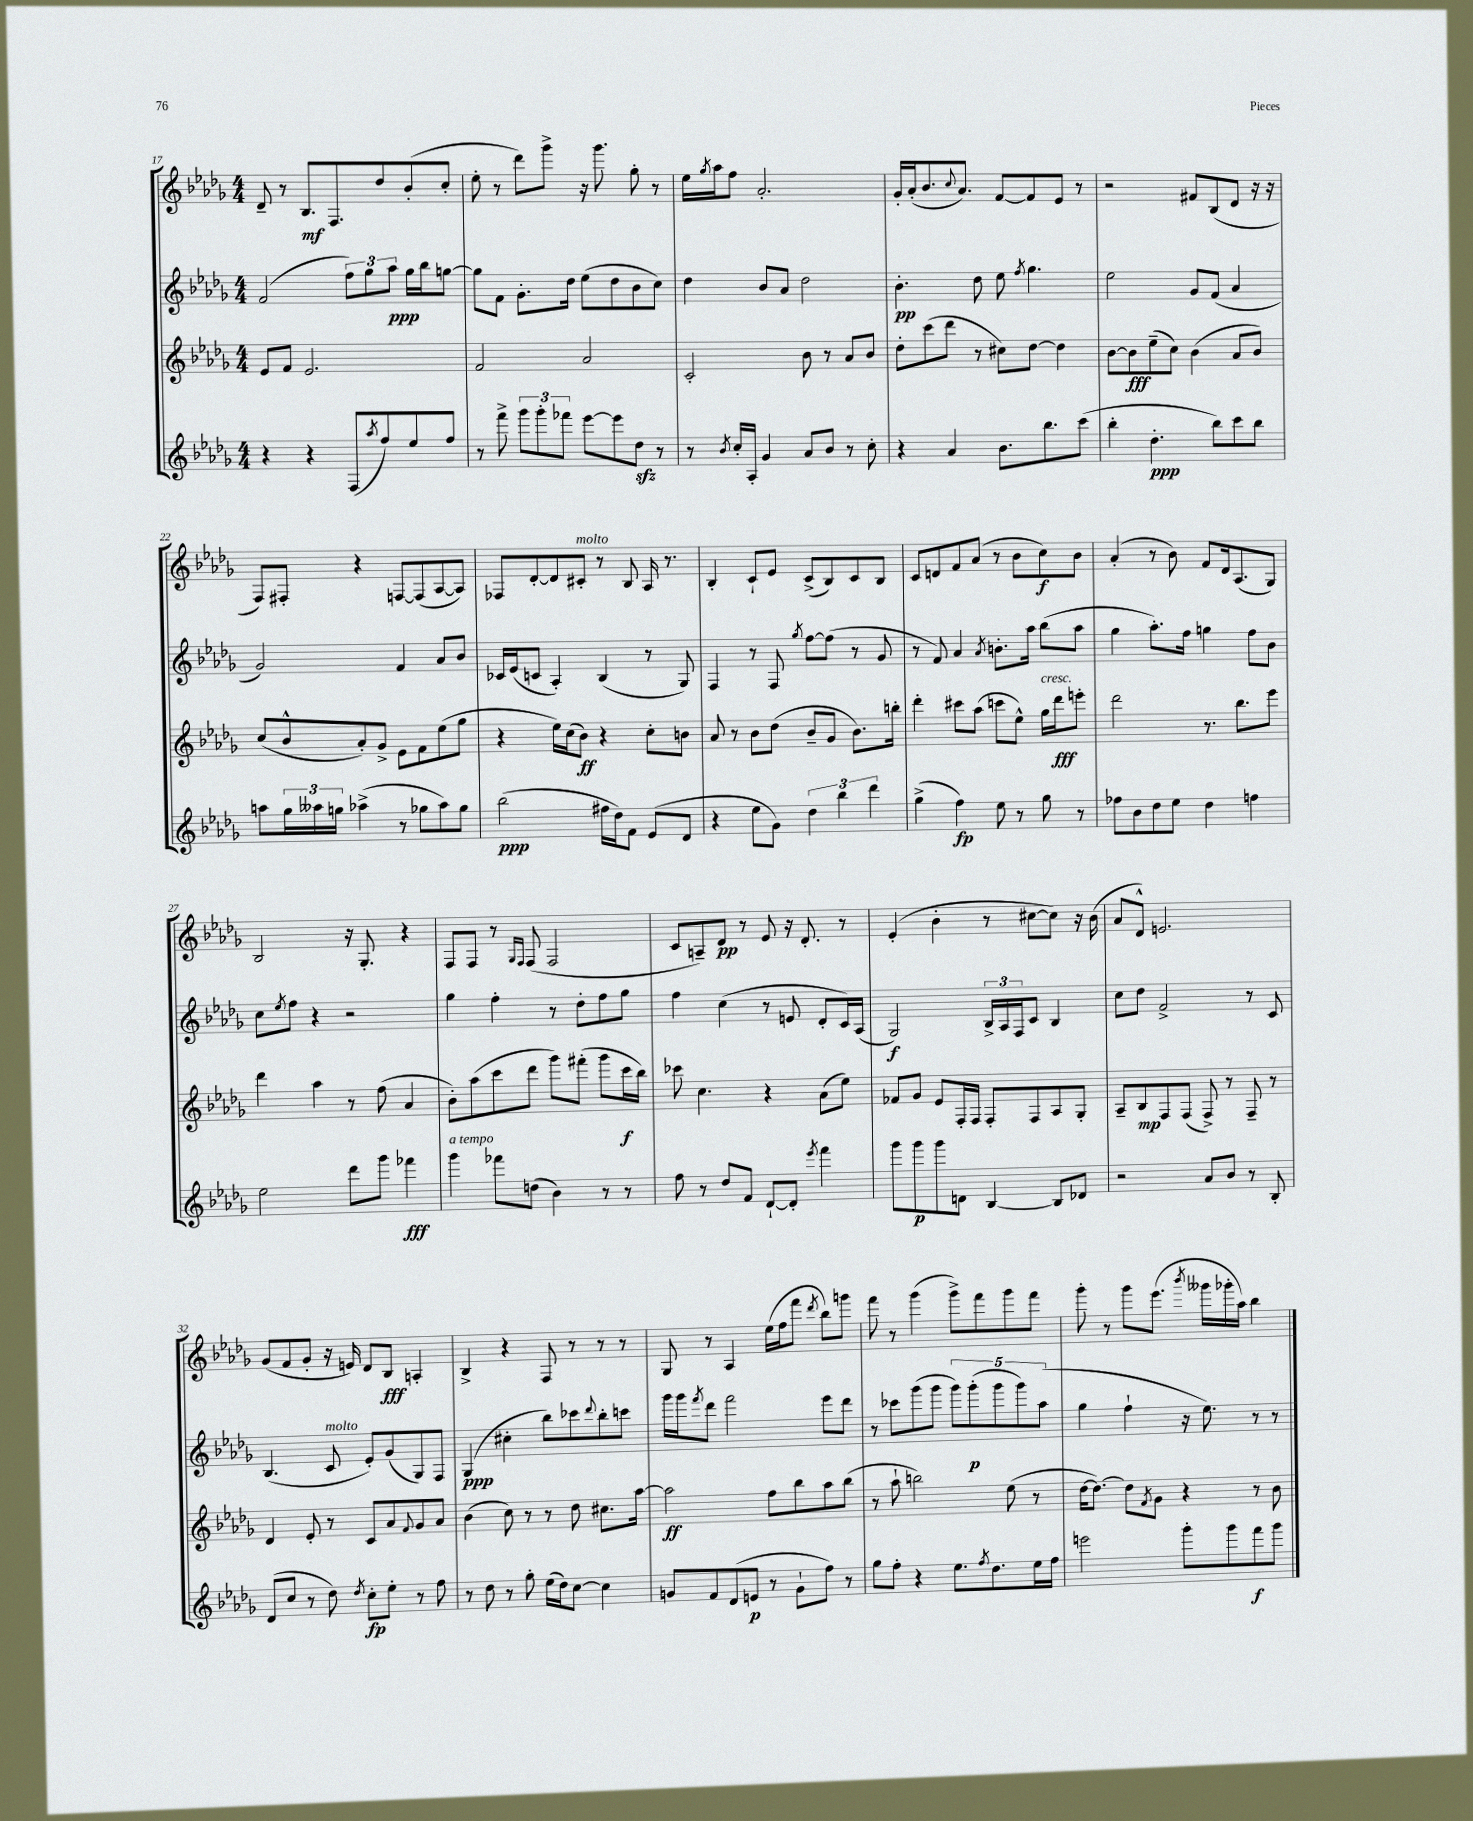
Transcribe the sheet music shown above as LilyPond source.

<<
\new StaffGroup <<
\new Staff = "s0" {
    \clef treble \key des \major \numericTimeSignature \time 4/4
    des'8-- r8 bes8.\mf f8. des''8 bes'8-.( c''8-. |
    ees''8-. r8 des'''8) ges'''8-> r16 ges'''8. ges''8-. r8 |
    ees''16 \acciaccatura { ges''8 } aes''16 f''8 aes'2.-. |
    ges'16-. aes'16-.( bes'8. \appoggiatura { c''8 } aes'8.) f'8~ f'8 ees'8 r8 |
    r2 fis'8 bes8( des'8 r16 r16 |
    f8) fis8-. r4 f8~ f8( aes8~ aes8) |
    fes8 des'8~-. des'8 cis'8-.^\markup { \italic "molto" } r8 bes8 aes16 r8. |
    bes4-. c'8-! ees'8 c'8->( bes8) c'8 bes8 |
    c'8 d'8 f'8 aes'8( r8 bes'8 c''8\f) bes'8 |
    aes'4-.( r8 bes'8) f'8 des'16 aes8.( ges8) |
    bes2 r16 ges8.-. r4 |
    f8 f8 r8 \grace { ges16 f16 } f8( f2 |
    c'8 a8--) des'8\pp r8 ees'8 r16 des'8.-. r8 |
    ees'4-.( bes'4-. r8 cis''8~ cis''8) r16 bes'16( |
    aes'8 des'8-^) e'2. |
    ges'8( f'8 ges'8-. r16 e'16) des'8 bes8\fff a4-. |
    bes4-> r4 f8 r8 r8 r8 |
    ges8 r8 aes4 ees''16( f''16 f'''8 \acciaccatura { des'''8 } bes''8) g'''8 |
    f'''8 r8 ges'''4( ges'''8->) f'''8 ges'''8 f'''8 |
    ges'''8-. r8 ges'''8 ees'''8.( \acciaccatura { bes'''8 } geses'''16 ges'''16-. aes''16) bes''4 \bar "|." |
}
\new Staff = "s1" {
    \clef treble \key des \major \numericTimeSignature \time 4/4
    f'2( \tuplet 3/2 { f''8) ges''8 aes''8\ppp } ges''16 bes''16 g''8~ |
    g''8 f'8 ges'8.-. des''16 ees''8( des''8 bes'8 c''8) |
    des''4 bes'8 aes'8 des''2 |
    bes'4.-.\pp des''8 ees''8 \acciaccatura { f''8 } ges''4. |
    ees''2 ges'8 f'8( aes'4 |
    ges'2) f'4 aes'8 bes'8 |
    ces'16 ees'16( c'8 aes4-.) bes4( r8 ges8) |
    f4 r8 f8 \acciaccatura { ges''8 } f''8~ f''8( r8 ges'8 |
    r8 f'8) aes'4 \acciaccatura { aes'8 } b'8.-. aes''16 bes''8( aes''8 |
    ges''4 aes''8.-.) f''16 g''4 f''8 bes'8 |
    c''8 \acciaccatura { ees''8 } f''8 r4 r2 |
    ges''4 f''4-. r8 des''8-. f''8 ges''8 |
    f''4 c''4( r8 e'8 des'8-. c'16) aes16( |
    ges2\f) \tuplet 3/2 { bes16-> aes16 f16 } c'8 bes4 |
    c''8 des''8 f'2-> r8 c'8 |
    bes4.( c'8^\markup { \italic "molto" } ees'8-.) ges'8( ges8) f8 |
    ges4\ppp( cis''4-. bes''8) ces'''8 \appoggiatura { des'''8 } bes''8-. c'''8 |
    ges'''16 ges'''16 \acciaccatura { f'''8 } des'''8 f'''2 ees'''8 des'''8 |
    r8 ces'''8 ges'''8( ges'''8 \tuplet 5/4 { ges'''8) ges'''8-.\p( ges'''8 ges'''8) aes''8( } |
    ges''4 f''4-! r16 ees''8.) r8 r8 \bar "|." |
}
\new Staff = "s2" {
    \clef treble \key des \major \numericTimeSignature \time 4/4
    ees'8 f'8 ees'2. |
    f'2 aes'2 |
    c'2-. bes'8 r8 aes'8 bes'8 |
    des''8-. c'''8( des'''8 r8 cis''8) des''8~ des''4 |
    bes'8~ bes'8\fff ees''8--( c''8) bes'4( aes'8 bes'8) |
    c''8( bes'8-^ aes'8-.) ges'8-> ees'8 f'8 ees''8( ges''8 |
    r4 ees''16) c''16( bes'8\ff) r4 c''8-. b'8 |
    aes'8 r8 bes'8 des''8( bes'8-- ges'8 bes'8.) b''16-. |
    des'''4-. cis'''8 aes''8( c'''8 ees''8-^) ges''16^\markup { \italic "cresc." } des'''16\fff e'''8-. |
    des'''2 r8. bes''8. ees'''8 |
    des'''4 aes''4 r8 f''8( aes'4 |
    bes'8-.) aes''8( c'''8 des'''8 ges'''8) fis'''8-.( ges'''8 c'''16\f bes''16) |
    ces'''8 c''4. r4 aes'8( ees''8) |
    fes'8 ges'8 ees'8 f16-. f16 f8-. f8 aes8 ges8-. |
    aes8-- bes8\mp f8 f8( f8->) r8 f8-- r8 |
    des'4 ees'8-. r8 c'8 aes'8 \appoggiatura { f'8 } ges'8 aes'8 |
    bes'4( c''8) r8 r8 des''8 cis''8. aes''16~ |
    aes''2\ff f''8 bes''8 aes''8 bes''8( |
    r8 aes''8-! b''2) ees''8( r8 |
    des''16~ des''8.~) des''8 \acciaccatura { f'8 } ges'8 r4 r8 bes'8 \bar "|." |
}
\new Staff = "s3" {
    \clef treble \key des \major \numericTimeSignature \time 4/4
    r4 r4 f8( \acciaccatura { aes''8 } f''8) ees''8 f''8 |
    r8 f'''8-> \tuplet 3/2 { ges'''8 ges'''8-. fes'''8 } ees'''8~ ees'''8 des''8\sfz r8 |
    r8 \acciaccatura { bes'8 } c''16-. aes16-. ges'4 aes'8 bes'8 r8 c''8-. |
    r4 aes'4 bes'8. bes''8. c'''8( |
    bes''4-. des''4.-.\ppp bes''8) c'''8 bes''8 |
    a''8 \tuplet 3/2 { ges''16 aeses''16 g''16 } aes''4->( r8 ges''8 aes''8) ges''8 |
    bes''2\ppp( fis''16 des''16) f'8 ees'8( des'8 |
    r4 ees''8 ges'8) \tuplet 3/2 { des''4 bes''4 des'''4 } |
    ges''4->( f''4\fp) ees''8 r8 ges''8 r8 |
    fes''8 bes'8 des''8 ees''8 des''4 f''4 |
    ees''2 des'''8 ges'''8 fes'''4\fff |
    ges'''4^\markup { \italic "a tempo" } fes'''8 d''8( bes'4) r8 r8 |
    f''8 r8 des''8 f'8 des'8~-! des'8-. \acciaccatura { ees'''8 } f'''4 |
    ges'''8 ges'''8\p ges'''8 d'8 bes4~ bes8 des'8 |
    r2 aes'8 bes'8 r8 bes8-. |
    des'8( c''8 r8 des''8) \acciaccatura { des''8 } c''8-.\fp ees''8-. r8 f''8 |
    r8 des''8 r8 ges''8-. ees''16( des''16) c''8~ c''4 |
    g'8 f'8 des'8( e'8\p r8 g'8-! f''8) r8 |
    ges''8 f''8-. r4 ees''8. \acciaccatura { f''8 } des''8. ees''16 f''16 |
    e'''2 ges'''8-. ges'''8 f'''8\f ges'''8 \bar "|." |
}
>>
>>
\layout { \context { \Score currentBarNumber = #17 } }
